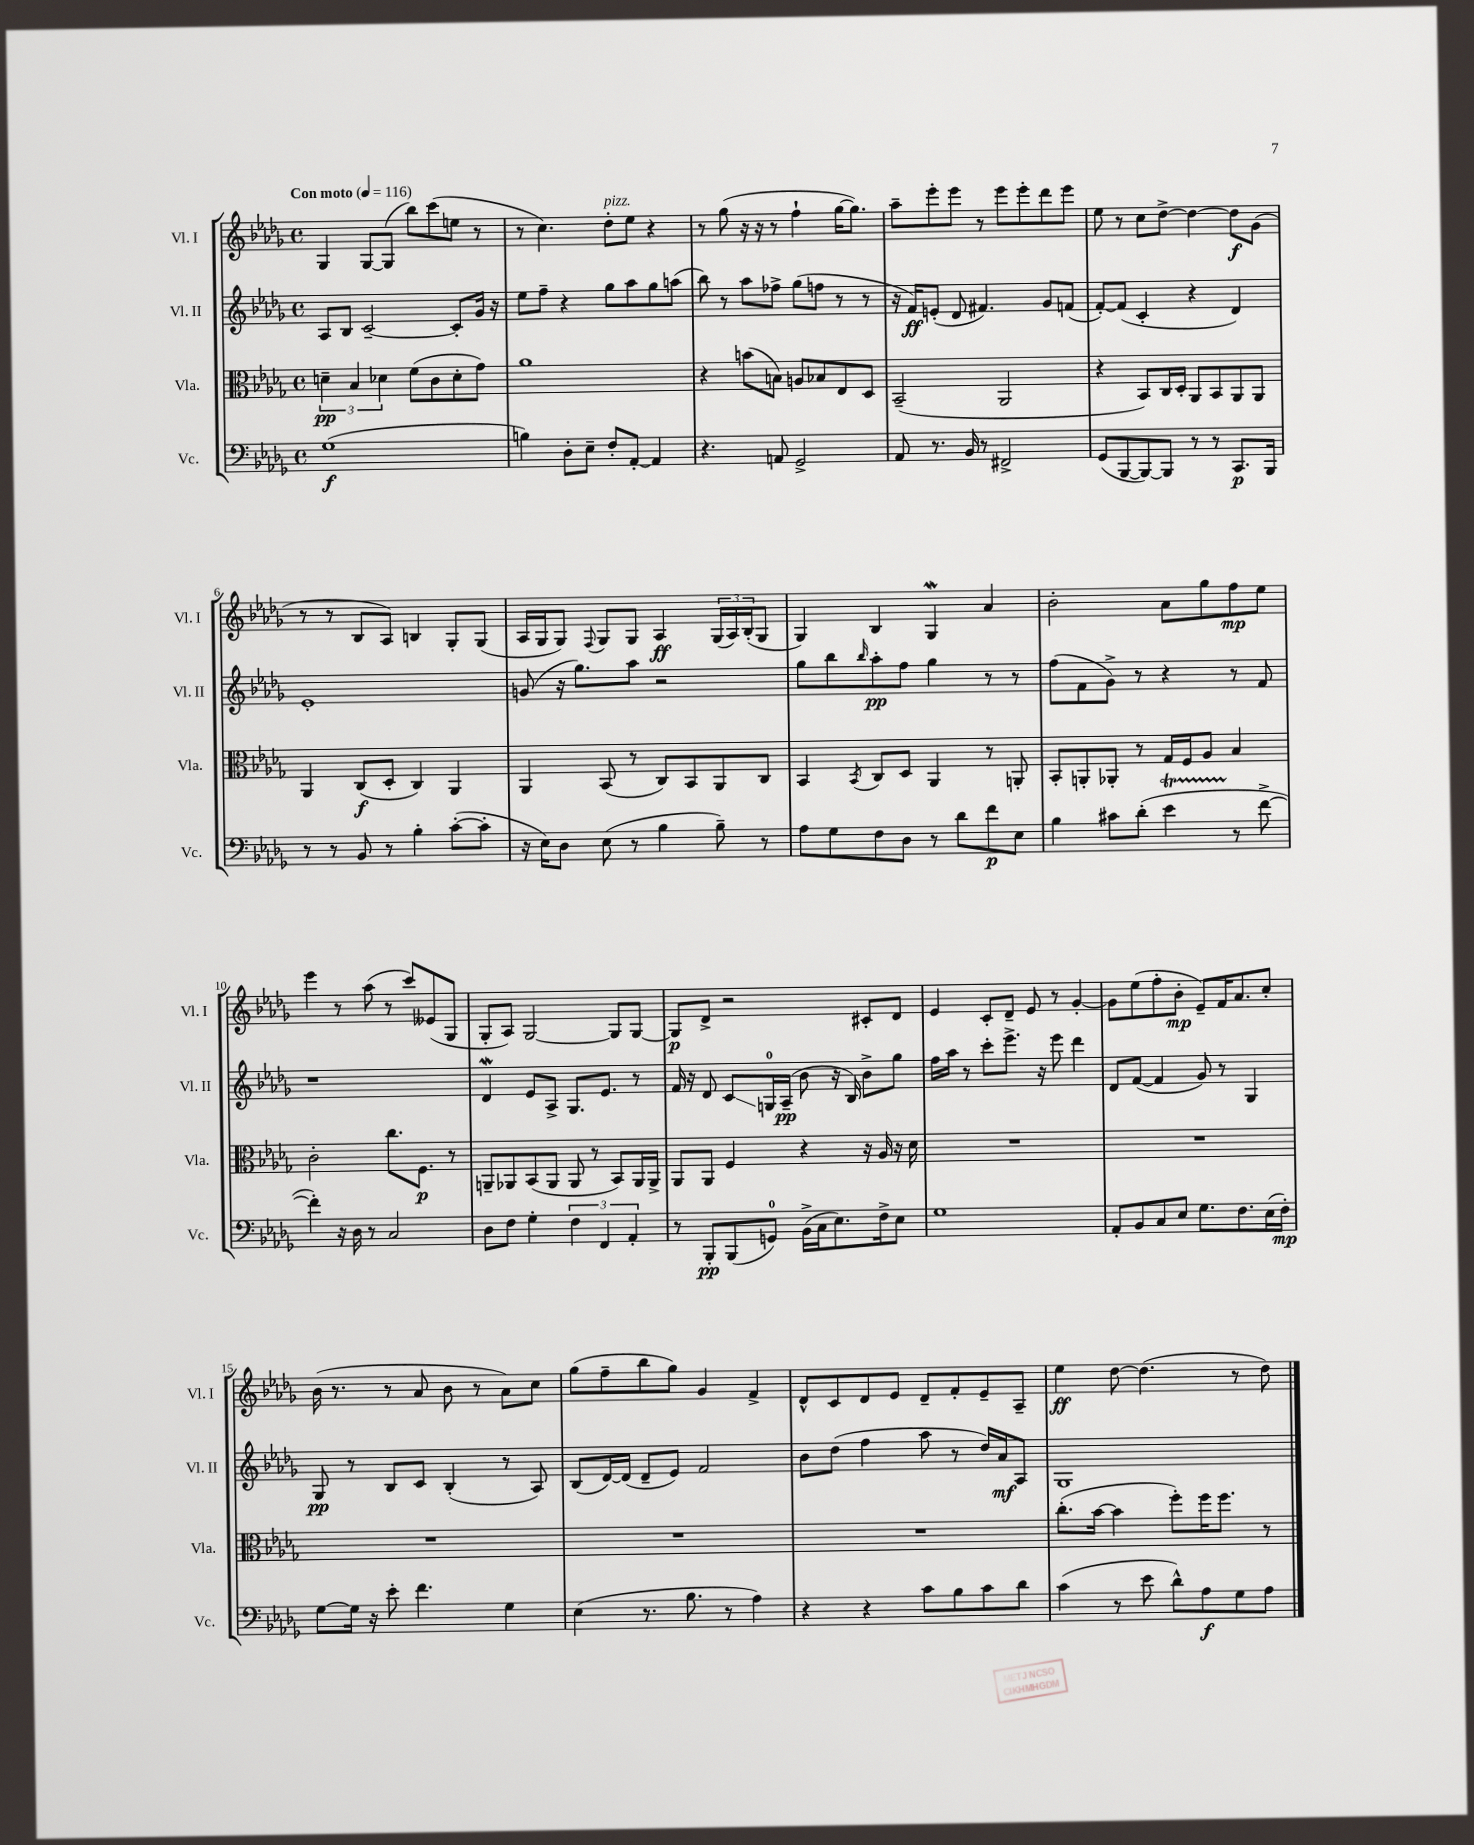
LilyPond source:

<<
\new StaffGroup <<
\new Staff = "s0" \with { instrumentName = "Vl. I" shortInstrumentName = "Vl. I" } {
    \clef treble \key des \major \defaultTimeSignature \time 4/4 \tempo "Con moto" 4 = 116
    ges4 ges8~ ges8( bes''8) c'''8( e''8 r8 |
    r8 c''4.) des''8-.^\markup { \italic "pizz." } ees''8 r4 |
    r8 ges''8( r16 r16 r8 f''4-! ges''16~ ges''8.) |
    aes''8-- ees'''8-. ees'''8 r8 ees'''8 ees'''8-. des'''8 ees'''8 |
    ees''8 r8 c''8 des''8~-> des''4~ des''8\f ges'8( |
    r8 r8 bes8 aes8) b4 ges8-. ges8( |
    aes16 ges16 ges8) \appoggiatura { f8 } ges8 ges8 aes4\ff \tuplet 3/2 { ges16( aes16) bes16-.( } ges8 |
    ges4) bes4 ges4\mordent aes'4 |
    bes'2-. aes'8 ges''8 f''8\mp ees''8 |
    ees'''4 r8 aes''8( r8 c'''8) eeses'8( ges8 |
    ges8-. aes8) ges2~ ges8 ges8~ |
    ges8\p des'8-> r2 cis'8-. des'8 |
    ees'4 c'8-. des'8-- ees'8 r8 ges'4~-. |
    ges'8 ees''8( f''8-. bes'8-.\mp ees'8--) f'16 aes'8. c''8-. |
    bes'16( r8. r8 aes'8 bes'8 r8 aes'8) c''8 |
    ges''8( f''8-- bes''8 ges''8) ges'4 f'4-> |
    des'8-^ c'8 des'8 ees'8 des'8-- f'8-. ees'8-- aes8-- |
    ees''4\ff des''8~ des''4.( r8 des''8) \bar "|." |
}
\new Staff = "s1" \with { instrumentName = "Vl. II" shortInstrumentName = "Vl. II" } {
    \clef treble \key des \major \defaultTimeSignature \time 4/4
    aes8 bes8 c'2~-- c'8-. ges'16 r16 |
    ees''8 f''8-- r4 ges''8 aes''8 ges''8 a''8( |
    bes''8) r8 aes''8 fes''8-> ges''8( f''8 r8 r8 |
    r16 f'16\ff) e'8-.( des'8 fis'4.) ges'8 f'8( |
    f'8~-.) f'8( c'4-. r4 des'4) |
    ees'1-. |
    g'8( r16 ges''8.) aes''8 r2 |
    ges''8 bes''8 \grace { bes''16 } aes''8-.\pp f''8 ges''4 r8 r8 |
    f''8( f'8 ges'8->) r8 r4 r8 f'8 |
    r1 |
    des'4\mordent ees'8 aes8-> ges8. ees'8. r8 |
    f'16 r16 des'8 c'8\glissando g16-0 aes16--\pp( bes'8 r16 bes16) bes'8-> ges''8 |
    f''16 aes''16 r8 c'''8-. ees'''8.-> r16 ees'''8 des'''4 |
    des'8 f'8~( f'4 ges'8) r8 ges4 |
    ges8\pp r8 bes8 c'8 bes4-.( r8 aes8) |
    bes8( des'16~) des'16( des'8-- ees'8) f'2 |
    bes'8 des''8( f''4 aes''8 r8 des''16) aes'16\mf aes8 |
    ges1 \bar "|." |
}
\new Staff = "s2" \with { instrumentName = "Vla." shortInstrumentName = "Vla." } {
    \clef alto \key des \major \defaultTimeSignature \time 4/4
    \tuplet 3/2 { d'4--\pp bes4 des'4 } f'8( c'8 des'8-. ges'8) |
    aes'1 |
    r4 b'8( b8) a8 bes8 ees8 des8 |
    bes,2--( aes,2 |
    r4 bes,8) c16 des16-. aes,8 bes,8 aes,8 aes,8 |
    aes,4 c8\f( des8-. c4) aes,4 |
    aes,4 bes,8( r8 c8) bes,8 aes,8 c8 |
    bes,4 \acciaccatura { bes,8 } c8 des8 aes,4 r8 a,8-. |
    bes,8-. a,8-. aes,8-. r8 ges16 f16 aes8 bes4 |
    c'2-. c''8. f8.\p r8 |
    a,8-- aes,8 bes,8( aes,8 aes,8 r8 bes,8) aes,16 aes,16-> |
    aes,8 aes,8 f4 r4 r16 aes16 r16 des'16 |
    R1 |
    R1 |
    R1 |
    R1 |
    R1 |
    c''8.-.( bes'16~ bes'4 f''8-.) f''16 f''8. r8 \bar "|." |
}
\new Staff = "s3" \with { instrumentName = "Vc." shortInstrumentName = "Vc." } {
    \clef bass \key des \major \defaultTimeSignature \time 4/4
    ges1\f( |
    b4) des8-. ees8-- f8-. aes,8~-. aes,4 |
    r4. a,8 ges,2-> |
    aes,8 r8. bes,16 r8 fis,2-> |
    ges,8( bes,,8~ bes,,8~) bes,,8 r8 r8 c,8.\p bes,,16 |
    r8 r8 bes,8 r8 bes4-. c'8~-.( c'8-. |
    r16 ees16) des8 ees8( r8 bes4 bes8--) r8 |
    aes8 ges8 f8 des8 r8 des'8 f'8\p ees8 |
    bes4 cis'8 des'8-.( ees'4\startTrillSpan r8\stopTrillSpan f'8~-> |
    f'4-.) r16 des16 r8 c2 |
    des8 f8 ges4-. \tuplet 3/2 { f4 f,4 aes,4-. } |
    r8 bes,,8-.\pp bes,,8( g,8-0) bes,16->( c16 ees8.) f16-> ees8 |
    ges1 |
    aes,8-. bes,8 c8 ees8 ges8. f8. ees16( f16-.\mp) |
    ges8~ ges16 r16 ees'8-. f'4. ges4 |
    ees4( r8. bes8. r8 aes4) |
    r4 r4 c'8 bes8 c'8 des'8 |
    c'4( r8 ees'8 des'8-^) aes8\f ges8 aes8 \bar "|." |
}
>>
>>
